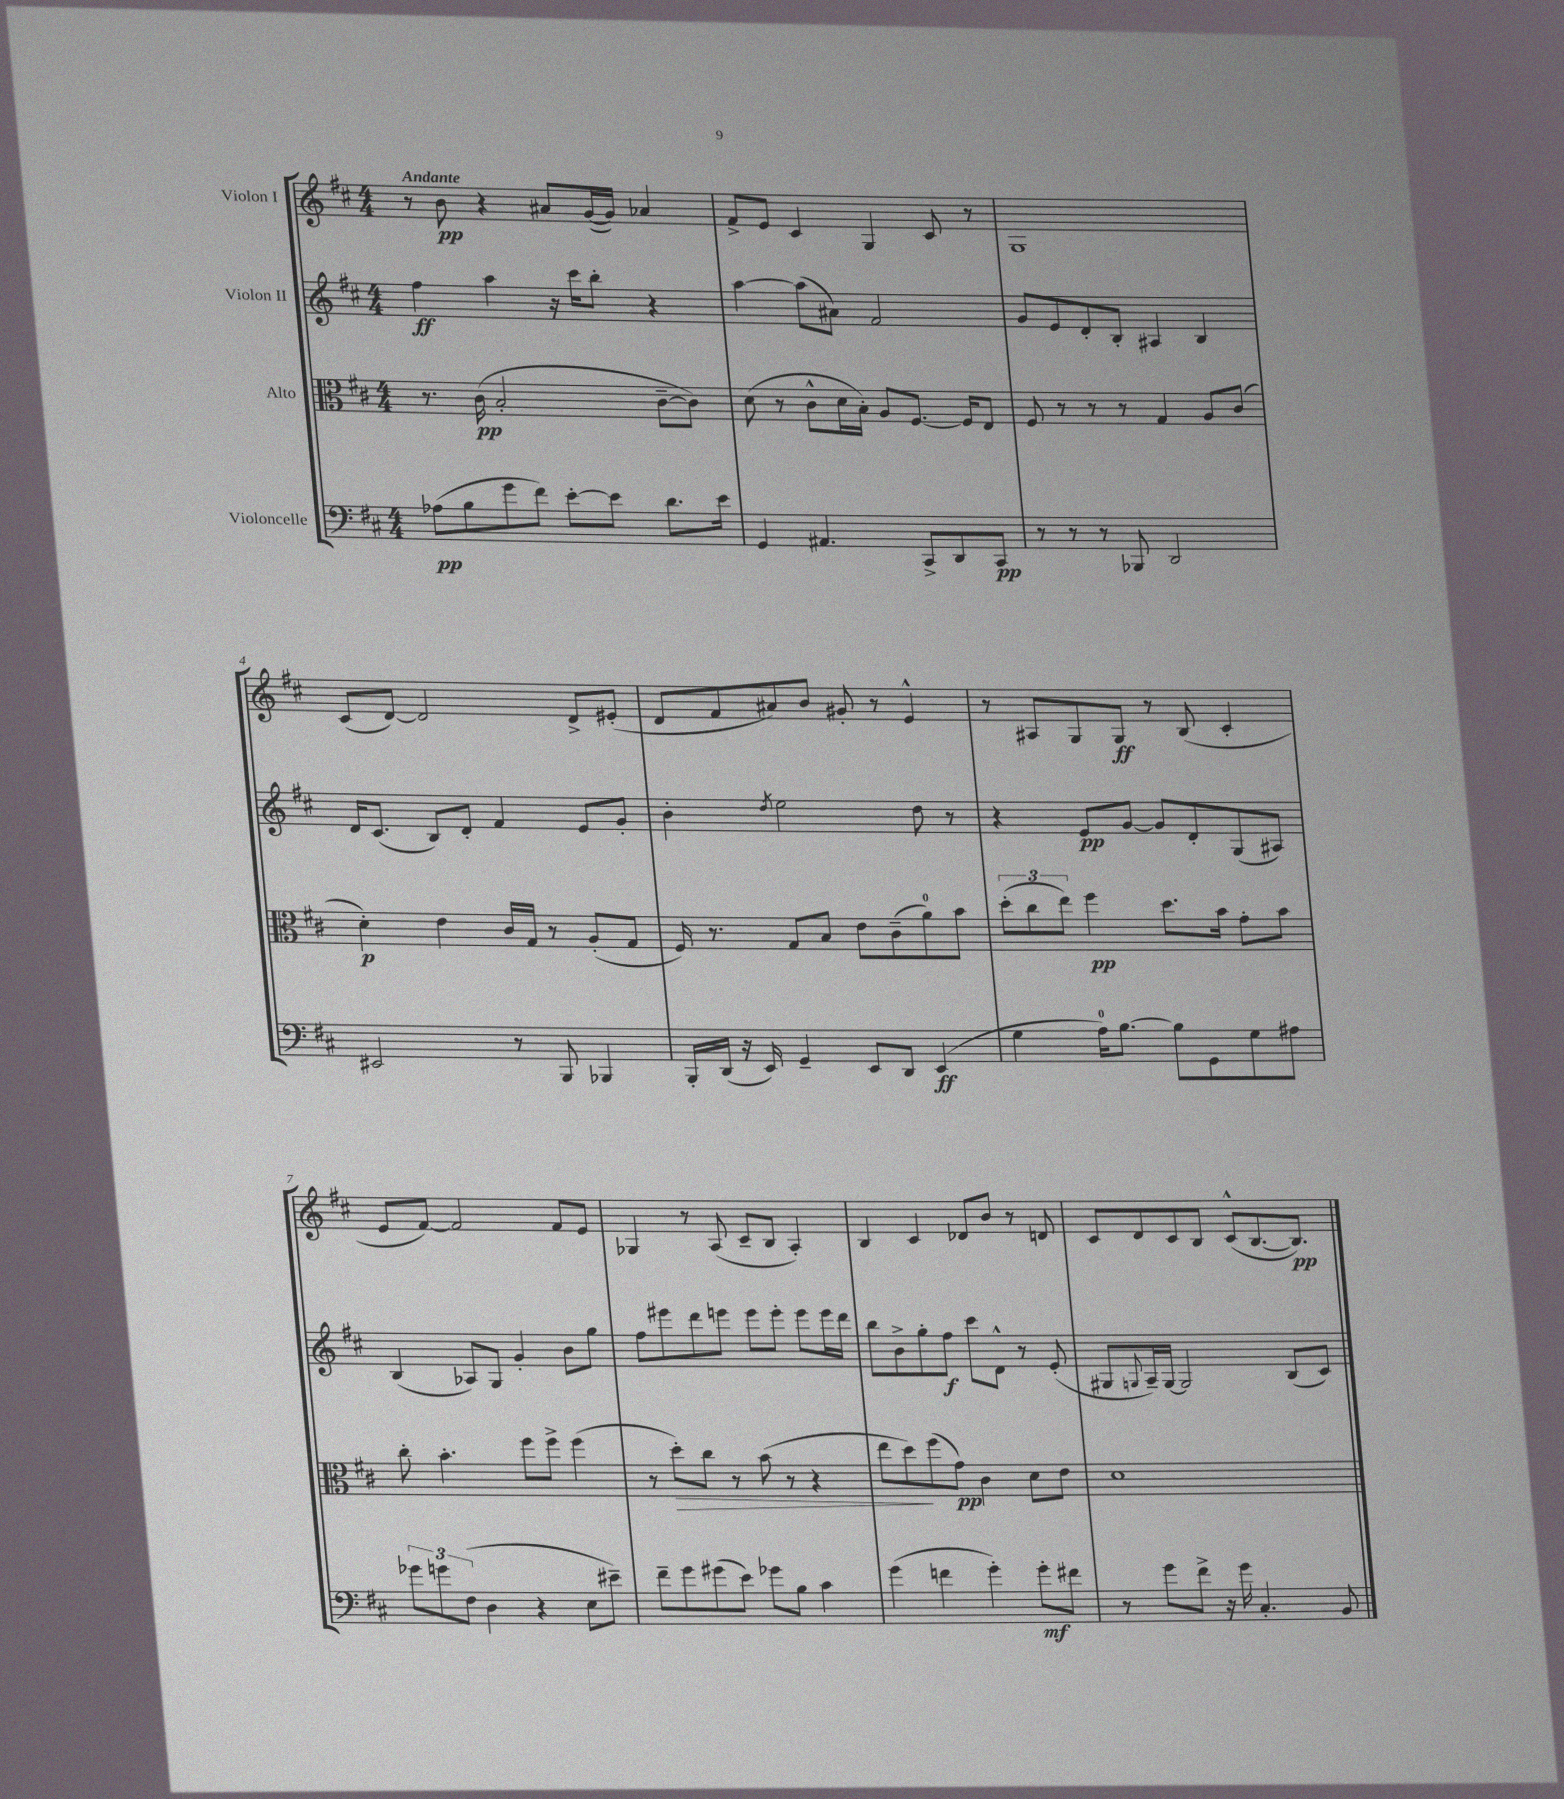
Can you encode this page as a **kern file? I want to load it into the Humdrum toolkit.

**kern	**dynam	**kern	**dynam	**kern	**dynam	**kern	**dynam
*part4	*part4	*part3	*part3	*part2	*part2	*part1	*part1
*staff4	*staff4	*staff3	*staff3	*staff2	*staff2	*staff1	*staff1
*I"Violoncelle	*	*I"Alto	*	*I"Violon II	*	*I"Violon I	*
*clefF4	*	*clefC3	*	*clefG2	*	*clefG2	*
*k[f#c#]	*	*k[f#c#]	*	*k[f#c#]	*	*k[f#c#]	*
*M4/4	*	*M4/4	*	*M4/4	*	*M4/4	*
=1	=1	=1	=1	=1	=1	=1	=1
!	!	!	!	!	!	!LO:TX:a:B:t=Andante	!
(8A-X\L	pp	8.r	.	4ff#\	ff	8r	.
8B\	.	.	.	.	.	8b\	pp
.	.	(16c#\	pp	.	.	.	.
8g\	.	2B'/	.	4aa\	.	4r	.
8f#\J)	.	.	.	.	.	.	.
[8e'\L	.	.	.	16r	.	8a#X/L	.
.	.	.	.	16ccc#\KL	.	.	.
8e\J]	.	.	.	8bb'\J	.	([16g/L	.
.	.	.	.	.	.	16g/JJ])	.
8.d\L	.	[8c#~\L	.	4r	.	4a-X/	.
.	.	8c#\J])	.	.	.	.	.
16e\Jk	.	.	.	.	.	.	.
=2	=2	=2	=2	=2	=2	=2	=2
4GG/	.	(8d\	.	[4aa\	.	8f#^/L	.
.	.	8r	.	.	.	8e/J	.
4.AA#X/	.	8c#^^\L	.	(8aa\L]	.	4c#/	.
.	.	16d\L	.	8a#X\J)	.	.	.
.	.	16B'\JJ)	.	.	.	.	.
.	.	8A/L	.	2f#/	.	4G/	.
8CC#^/L	.	[8.F#/J	.	.	.	.	.
8DD/	.	.	.	.	.	8c#/	.
.	.	16F#/KL]	.	.	.	.	.
8CC#/J	pp	8E/J	.	.	.	8r	.
=3	=3	=3	=3	=3	=3	=3	=3
8r	.	8F#/	.	8g/L	.	1G	.
8r	.	8r	.	8e/	.	.	.
8r	.	8r	.	8d'/	.	.	.
8BBB-X/	.	8r	.	8B'/J	.	.	.
2DD/	.	4G/	.	4A#X/	.	.	.
.	.	8A/L	.	4B/	.	.	.
.	.	(8c#/J	.	.	.	.	.
!!LO:LB:g=z
=4	=4	=4	=4	=4	=4	=4	=4
2EE#X/	.	4d'\)	p	16d/KL	.	(8c#/L	.
.	.	.	.	(8.c#/J	.	.	.
.	.	.	.	.	.	[8d/J)	.
.	.	4e\	.	8B/L)	.	2d/]	.
.	.	.	.	8d'/J	.	.	.
8r	.	16c#/LL	.	4f#/	.	.	.
.	.	16G/JJ	.	.	.	.	.
8BBB/	.	8r	.	.	.	.	.
4BBB-X/	.	(8A'/L	.	8e/L	.	8d^/L	.
.	.	8G/J	.	8g'/J	.	(8e#X'/J	.
=5	=5	=5	=5	=5	=5	=5	=5
16BBB'/LL	.	16F#/)	.	4b'\	.	8d/L	.
(16DD/JJ	.	8.r	.	.	.	.	.
16r	.	.	.	.	.	8f#/	.
16EE/)	.	.	.	.	.	.	.
.	.	.	.	8qdd/	.	.	.
4GG~/	.	8G/L	.	2ee\	.	8a#X/)	.
.	.	8B/J	.	.	.	8b/J	.
8EE/L	.	8e\L	.	.	.	8g#X'/	.
8DD/J	.	(8c#~\	.	.	.	8r	.
(4EE/	ff	8a\)	.	8dd\	.	4e^^/	.
.	.	8b\J	.	8r	.	.	.
=6	=6	=6	=6	=6	=6	=6	=6
4G\	.	(12dd'\L	.	4r	.	8r	.
.	.	12cc#\	.	.	.	.	.
.	.	.	.	.	.	8A#X/L	.
.	.	12ee\J)	.	.	.	.	.
16A\KL)	.	4ff#\	pp	8e/L	pp	8G/	.
[8.B\J	.	.	.	.	.	.	.
.	.	.	.	[8g/J	.	8G/J	ff
8B\L]	.	8.dd\L	.	8g/L]	.	8r	.
8GG\	.	.	.	8d'/	.	(8B/	.
.	.	16b\Jk	.	.	.	.	.
8G\	.	8g'\L	.	(8G/	.	4c#'/	.
8A#X\J	.	8b\J	.	8A#X/J)	.	.	.
!!LO:LB:g=z
=7	=7	=7	=7	=7	=7	=7	=7
12g-X\L	.	8cc#'\	.	(4B/	.	8e/L	.
12gn\	.	.	.	.	.	.	.
.	.	4.b'\	.	.	.	[8f#/J)	.
(12F#\J	.	.	.	.	.	.	.
4D\	.	.	.	8A-X/L)	.	2f#/]	.
.	.	.	.	8G/J	.	.	.
4r	.	8ff#\L	.	4g'/	.	.	.
.	.	8ff#^\J	.	.	.	.	.
8E\L	.	(4ff#\	.	8b\L	.	8f#/L	.
8e#X~\J)	.	.	.	8gg\J	.	8e/J	.
=8	=8	=8	=8	=8	=8	=8	=8
8f#~\L	.	8r	.	8ff#\L	.	4G-X/	.
!	!	!	!LO:HP:b	!	!	!	!
8g\	.	8dd'\L)	>	8eee#X\	.	.	.
(8g#X\	.	8cc#\J	.	8ddd\	.	8r	.
8e\J)	.	8r	.	8eeen\J	.	(8A/	.
8g-X\L	.	(8b\	.	8eee\L	.	8c#~/L	.
8B\J	.	8r	.	8eee'\J	.	8B/J	.
4c#\	.	4r	.	8eee\L	.	4A'/)	.
.	.	.	.	16eee\L	.	.	.
.	.	.	.	16ddd\JJ	.	.	.
=9	=9	=9	=9	=9	=9	=9	=9
(4g\	.	8ee\L	.	8bb\L	.	4B/	.
.	.	8dd\)	.	8b^\	.	.	.
4fn\	.	(8ff#\	]	8gg'\	.	4c#/	.
.	.	8g\J)	pp	8ff#\J	f	.	.
4g'\)	.	4c#\	.	8ccc#\L	.	8d-X/L	.
.	.	.	.	8d^^\J	.	8b/J	.
8g'\L	mf	8d\L	.	8r	.	8r	.
8f#X\J	.	8e\J	.	(8e'/	.	8dn/	.
=10	=10	=10	=10	=10	=10	=10	=10
8r	.	1d	.	8G#X/L	.	8c#/L	.
.	.	.	.	8qqGn/	.	.	.
8g\L	.	.	.	16A~/L)	.	8d/	.
.	.	.	.	[16G/JJ	.	.	.
8f#^\J	.	.	.	2G/]	.	8c#/	.
16r	.	.	.	.	.	8B/J	.
16g\	.	.	.	.	.	.	.
4.C#'/	.	.	.	.	.	(8c#^^/L	.
.	.	.	.	.	.	[8.B/	.
.	.	.	.	(8B/L	.	.	.
.	.	.	.	.	.	8.B/J])	pp
8BB/	.	.	.	8c#/J)	.	.	.
==	==	==	==	==	==	==	==
*-	*-	*-	*-	*-	*-	*-	*-
